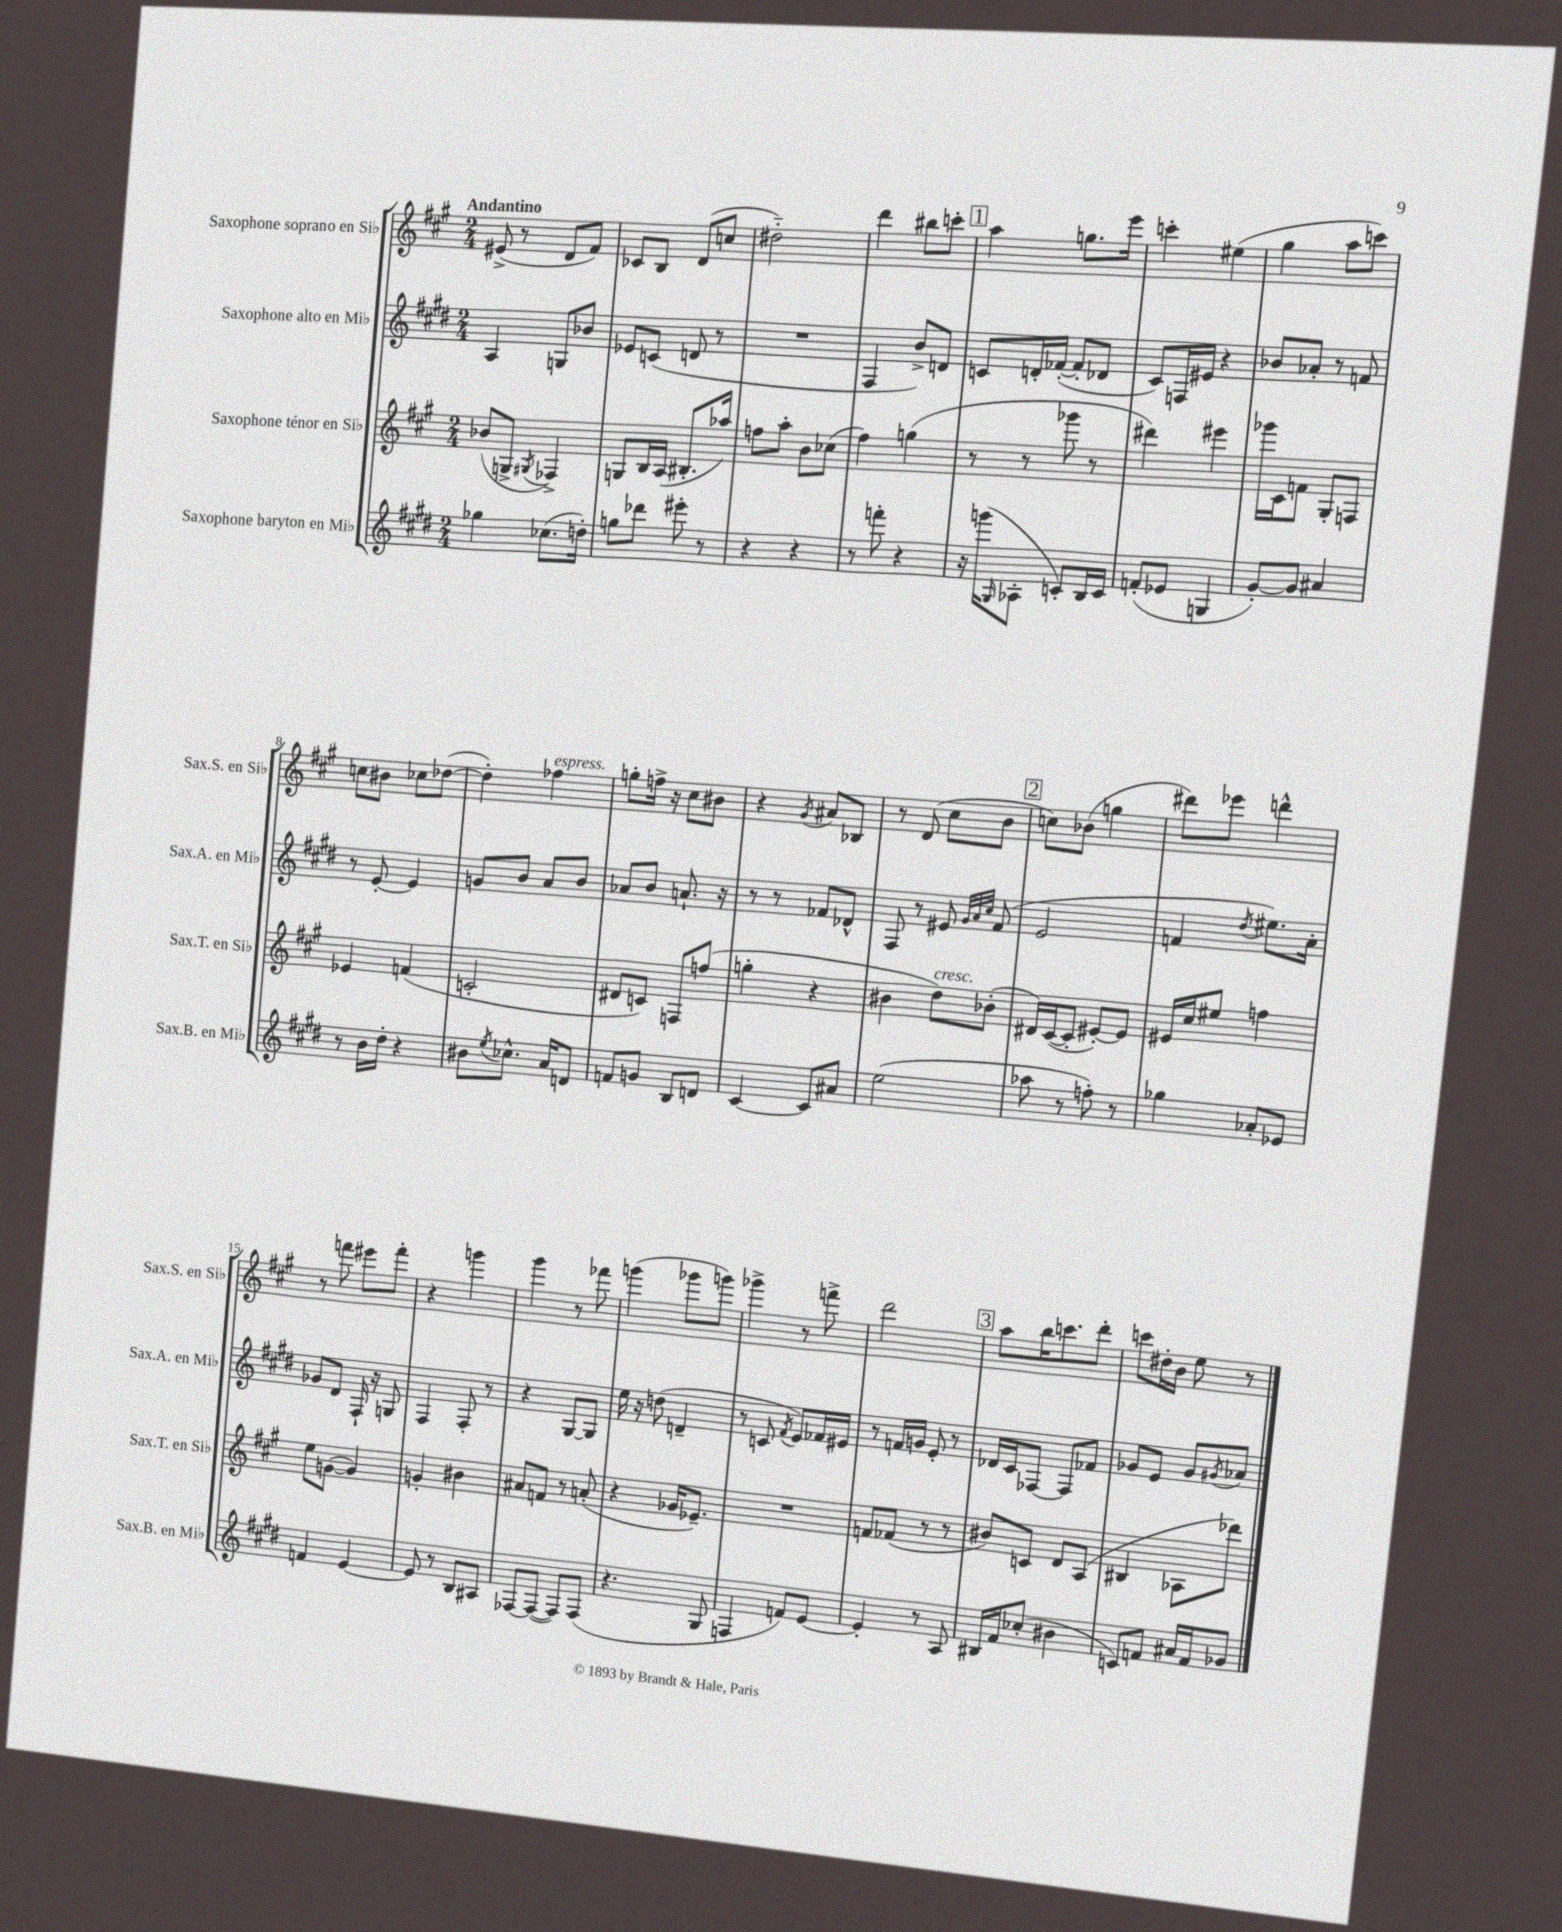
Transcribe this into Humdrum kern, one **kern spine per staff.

**kern	**kern	**kern	**kern
*staff4	*staff3	*staff2	*staff1
*clefG2	*clefG2	*clefG2	*clefG2
*k[f#c#g#d#]	*k[f#c#g#]	*k[f#c#g#d#]	*k[f#c#g#]
*M2/4	*M2/4	*M2/4	*M2/4
4gg-	(8b-	4A	(8e#^
.	8G^	.	8r
.	8qG#	.	.
(8.cc-	4F-^)	8G	8d
.	.	8b-	8f#)
16dd')	.	.	.
=	=	=	=
8gg	8G	8e-	8c-
8ddd-	16B	(8c	8B
.	(16A	.	.
8eee#'	8.B#'	8d	(8d
8r	.	8r	8cc
.	16aa-)	.	.
=	=	=	=
4r	8ff	2r	2dd#'~)
.	8aa'	.	.
4r	8b	.	.
.	(8cc-	.	.
=	=	=	=
8r	4ff#)	4F#	4ddd
8fff'	.	.	.
4r	(4gg	8b^)	8bb#
.	.	8d	8ccc'
=	=	=	=
16r	8r	8c	4aa
(16ggg	.	.	.
16qqG#	.	.	.
8A-'	8r	16d'	.
.	.	([16f-'	.
8c')	8ggg-	8f-']	8.gg
16B	8r	8d-	.
16c	.	.	16eee
=	=	=	=
(8f'	4ddd#)	8c#)	4ccc'
8e-	.	16F	.
.	.	16e#	.
4G	4eee#	4r	(4ee#
=	=	=	=
[8g#')	16ggg-	8b-	4gg#
.	16c#	.	.
8g#]	8f	8a-'	.
4a#	8G#'	8r	8aa
.	8F	8f	8ccc)
=	=	=	=
8r	4e-	8r	8cc
16b	.	[8e'	8b#
16dd#'	.	.	.
4r	(4f	4e]	8cc-
.	.	.	([8dd-
=	=	=	=
8b#	2c'	8g	4dd-'])
8qee	.	.	.
8.cc-^^	.	8b	.
.	.	8a	4ff-
16a	.	.	.
8d	.	8b	.
=	=	=	=
8f	8d#	8a-	8gg'
8g	8c)	8b	16ff^
.	.	.	16r
8B	8F	8.a`	8cc#
8d	(8ff	.	8b#
.	.	16r	.
=	=	=	=
[4c#	4gg'	8r	4r
.	.	8r	.
.	.	.	8qg#
8c#]	4r	8f-	8a#
8a#	.	8d-^^	8B-
=	=	=	=
(2ee	4b#	8F#	8r
.	.	8r	(8d
.	8dd)	8e#	8cc#
.	.	32qqg#	.
.	.	32qqa	.
.	.	32qqcc#	.
.	(8b-'	(8f#	8b
=	=	=	=
8aa-	16d#)	2e	8cc)
.	([16c#	.	.
8r	8c#']	.	(8b-
8ff')	[8e#')	.	4gg
8r	8e#]	.	.
=	=	=	=
4gg-	16e#	4f	8ddd#)
.	16cc#	.	.
.	8ee#	.	8eee-
.	.	8qdd#	.
8a-'	4ff	8.ee#)	4ddd^^
8e-	.	.	.
.	.	16a'	.
=	=	=	=
4f	8ee	8g-	8r
.	([8g	8d#	8fff
[4e	4g])	16F#`	8eee#
.	.	16r	.
.	.	8G	8fff'
=	=	=	=
8e]	4g'	4F#	4r
8r	.	.	.
8B	4b#	8F#'	4ggg
8A#	.	8r	.
=	=	=	=
[8F-	8a#	4r	4ggg#
(8F-_	8f	.	.
8F-])	8r	[8G#	8r
(8F-	(8a'	8G#]	8fff-
=	=	=	=
4.r	4r	16ee	(4ggg
.	.	16r	.
.	.	(8dd	.
.	16g-	4d~	8ggg-
.	8.e-~)	.	.
8G#	.	.	8ggg)
=	=	=	=
4F	2r	8r	4ggg-^
.	.	8c	.
.	.	8qf#	.
8f)	.	8e)	8r
[8e	.	16f-	8fff^
.	.	16e#	.
=	=	=	=
4e']	8f	8r	2ddd
.	(8f-	16f	.
.	.	16g	.
8r	8r	8e'	.
8A	8r	8r	.
=	=	=	=
16B#	8b#)	16d-	8aa
16f#	.	16c#	.
(8cc-'	8c	[8F-	16bb
.	.	.	8.ccc
4b#	8d	8F-]	.
.	(8A	8f-	8ddd'
=	=	=	=
8c)	4B#	8g-	8ccc
8f	.	8e	16dd#'
.	.	.	16b
16a#	8A-	8g-	8ee
16f	.	.	.
.	.	8qg#	.
8g-	8ddd-)	8a-	8r
==	==	==	==
*-	*-	*-	*-
